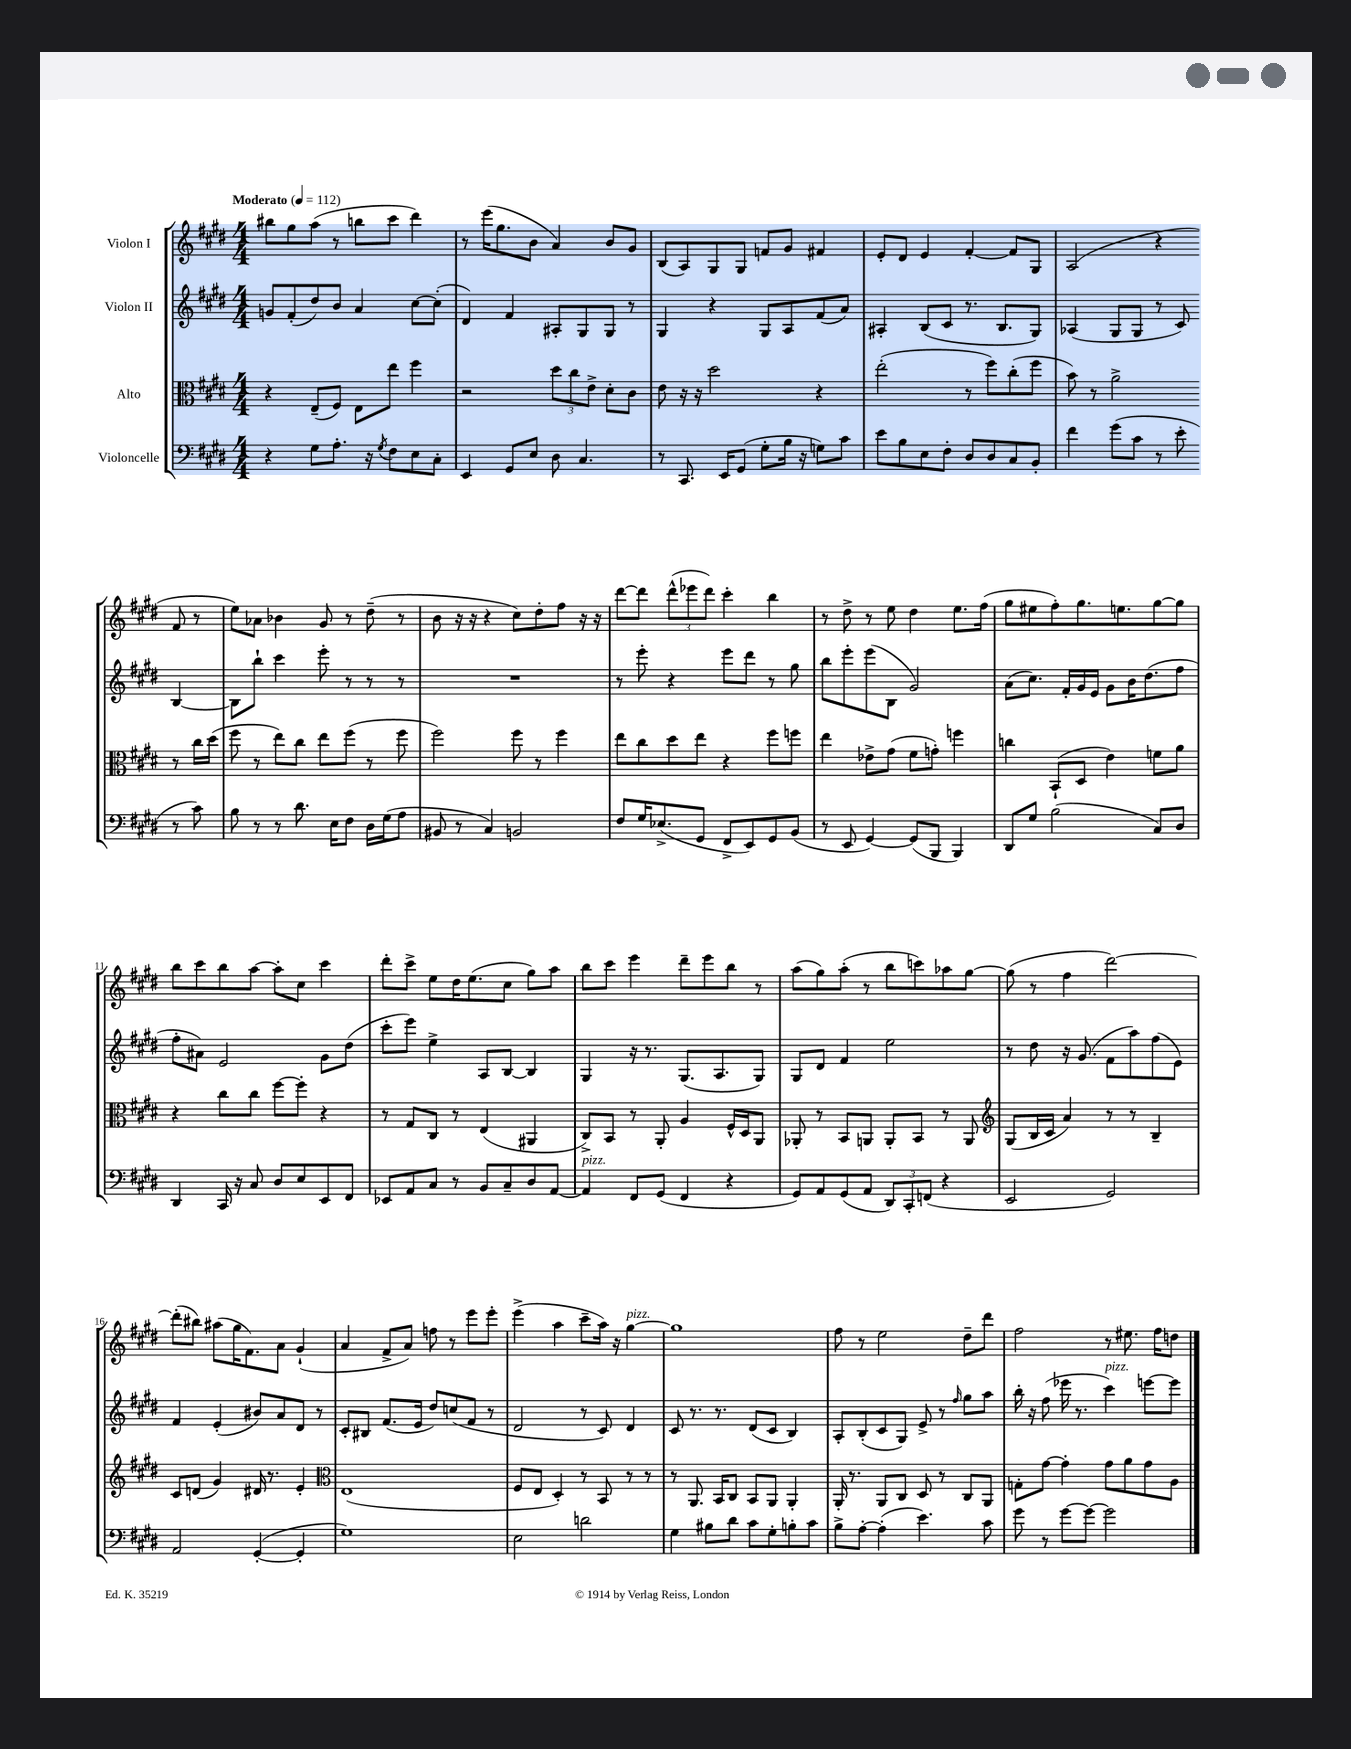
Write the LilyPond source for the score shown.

<<
\new StaffGroup <<
\new Staff = "s0" \with { instrumentName = "Violon I" } {
    \clef treble \key e \major \numericTimeSignature \time 4/4 \tempo "Moderato" 4 = 112
    bis''8 gis''8 a''8( r8 b''8 cis'''8 dis'''4) |
    r8 e'''16( gis''8. b'8 a'4) b'8 gis'8 |
    b8( a8) gis8 gis8 f'8 gis'8 fis'4 |
    e'8-. dis'8 e'4 fis'4~-. fis'8 gis8 |
    a2( r4 fis'8 r8 |
    e''8) aes'8 bes'4 gis'8 r8 dis''8--( r8 |
    b'8 r16 r16 r4 cis''8) dis''8-. fis''8 r16 r16 |
    dis'''8~ dis'''8 \tuplet 3/2 { dis'''8-^( ees'''8 dis'''8) } cis'''4-. b''4 |
    r8 dis''8-> r8 e''8 dis''4 e''8. fis''16( |
    gis''8 eis''8 fis''8-.) gis''8. e''8. gis''8~ gis''8 |
    b''8 cis'''8 b''8 a''8~ a''8-. cis''8 cis'''4 |
    dis'''8-. cis'''8-> e''8 dis''16 e''8.( cis''8 gis''8) a''8 |
    b''8 cis'''8 e'''4 dis'''8-- e'''8 b''8 r8 |
    a''8( gis''8) a''8-.( r8 b''8 c'''8) aes''8 gis''8~ |
    gis''8( r8 fis''4 dis'''2~) |
    dis'''8-.( bis''8) ais''8( gis''16 fis'8.) a'8 gis'4-!( |
    a'4 fis'8-> a'8) f''8 r8 e'''8 e'''8-. |
    e'''4->( a''4 cis'''8-- a''16) r16 gis''4~^\markup { \italic "pizz." } |
    gis''1 |
    fis''8 r8 e''2 dis''8-- dis'''8 |
    fis''2 r8 eis''8. fis''16 d''8 \bar "|." |
}
\new Staff = "s1" \with { instrumentName = "Violon II" } {
    \clef treble \key e \major \numericTimeSignature \time 4/4
    g'8 fis'8-.( dis''8) b'8 a'4 cis''8~ cis''8-.( |
    dis'4) fis'4 ais8-. gis8 gis8 r8 |
    gis4 r4 gis8 a8 fis'8( a'8) |
    ais4-. b8( cis'8 r8. b8. gis8) |
    aes4( gis8 gis8 r8 cis'8) b4~ |
    b8 b''8-! cis'''4 e'''8-. r8 r8 r8 |
    R1 |
    r8 e'''8-. r4 e'''8 dis'''8 r8 gis''8 |
    b''8 e'''8-. e'''8( b8 gis'2) |
    a'8( cis''8.) fis'16-. gis'16 e'16 gis'8 b'16 dis''8.( fis''8 |
    fis''8-. ais'8) e'2 gis'8 dis''8( |
    cis'''8-. e'''8) e''4-> a8 b8~ b4 |
    gis4 r16 r8. gis8.( a8. gis8) |
    gis8 dis'8 fis'4 e''2 |
    r8 dis''8 r16 gis'8.( fis'8 a''8) fis''8( e'8) |
    fis'4 e'4-.( bis'8) a'8 dis'8 r8 |
    cis'8-. bis8 fis'8.( e'16 dis''8) c''8( fis'8 r8 |
    dis'2 r8 cis'8) dis'4 |
    cis'8 r8. r8. dis'8( cis'8 b4) |
    a8-. b8-.( cis'8 gis8) e'8-> r8 \grace { fis''16 } gis''8 a''8 |
    b''16-. r16 fis''8( ees'''16 r8. cis'''4^\markup { \italic "pizz." }) e'''8~ e'''8 \bar "|." |
}
\new Staff = "s2" \with { instrumentName = "Alto" } {
    \clef alto \key e \major \numericTimeSignature \time 4/4
    r4 e8--( fis8) e8 e''8 fis''4 |
    r2 \tuplet 3/2 { dis''8 cis''8 e'8-> } dis'8-. cis'8 |
    e'8 r16 r16 dis''2 r4 |
    e''2-.( r8 fis''8) cis''8-.( fis''8 |
    b'8) r8 a'2-> r8 cis''16 dis''16( |
    fis''8 r8 e''8) cis''8 e''8 fis''8( r8 fis''8 |
    fis''2) fis''8 r8 fis''4 |
    e''8 cis''8 dis''8 e''8 r4 fis''8 f''8 |
    e''4 ees'8-> gis'8( fis'8 g'8-.) f''4 |
    c''4 b,8-!( dis8 e'4) f'8 a'8 |
    r4 cis''8 cis''8 fis''8~ fis''8-. r4 |
    r8 gis8 cis8 r8 e4( ais,4 |
    cis8->) b,8 r8 a,8-. a4 fis16-^ dis16 a,8 |
    aes,8-. r8 b,8 a,8 a,8-. b,8 r8 a,8 |
    \clef treble gis8( b16 cis'16 a'4) r8 r8 b4-- |
    cis'8 d'8( gis'4) dis'16 r8. e'4-. |
    \clef alto e1( |
    fis8 e8 dis4-.) r8 b,8 r8 r8 |
    r8 a,8. b,16 cis8 b,8 a,8 a,4-. |
    a,16-. r8. a,8 cis8 dis8 r8 cis8 a,8 |
    g8-. gis'8~ gis'4-. gis'8 a'8 gis'8 a8 \bar "|." |
}
\new Staff = "s3" \with { instrumentName = "Violoncelle" } {
    \clef bass \key e \major \numericTimeSignature \time 4/4
    r4 gis8 a8.-. r16 \acciaccatura { gis8 } fis8 e8 cis8-. |
    e,4 gis,8 e8 dis8 cis4. |
    r8 cis,8. e,16 gis,8( gis8-. b16 r16 g8) cis'8 |
    e'8 b8 e8 fis8-. dis8 dis8 cis8 b,8-. |
    fis'4 gis'8( cis'8 r8 e'8-. r8 cis'8) |
    b8 r8 r8 dis'8. e16 fis8 dis16 gis16( a8 |
    bis,8 r8 cis4) b,2 |
    fis8 gis16 ees8.->( gis,8 fis,8-> e,8) gis,8 b,8( |
    r8 e,8 gis,4~) gis,8( b,,8 b,,4) |
    dis,8 gis8 b2( cis8) dis8 |
    dis,4 cis,16 r16 cis8 dis8 e8 e,8 fis,8 |
    ees,8 a,8 cis8 r8 b,8 cis8-- dis8 a,8~ |
    a,4^\markup { \italic "pizz." } fis,8 gis,8( fis,4 r4 |
    gis,8) a,8 gis,8( a,8 \tuplet 3/2 { dis,8) cis,8-. f,8( } r4 |
    e,2 gis,2) |
    a,2 gis,4~-.( gis,4-. |
    gis1) |
    e2 d'2 |
    gis4 bis8 dis'8 cis'8 gis8-. b8-. cis'8 |
    b8-> a8~-. a4-.( e'4.) cis'8 |
    gis'8 r8 gis'8~ gis'8~ gis'2 \bar "|." |
}
>>
>>
